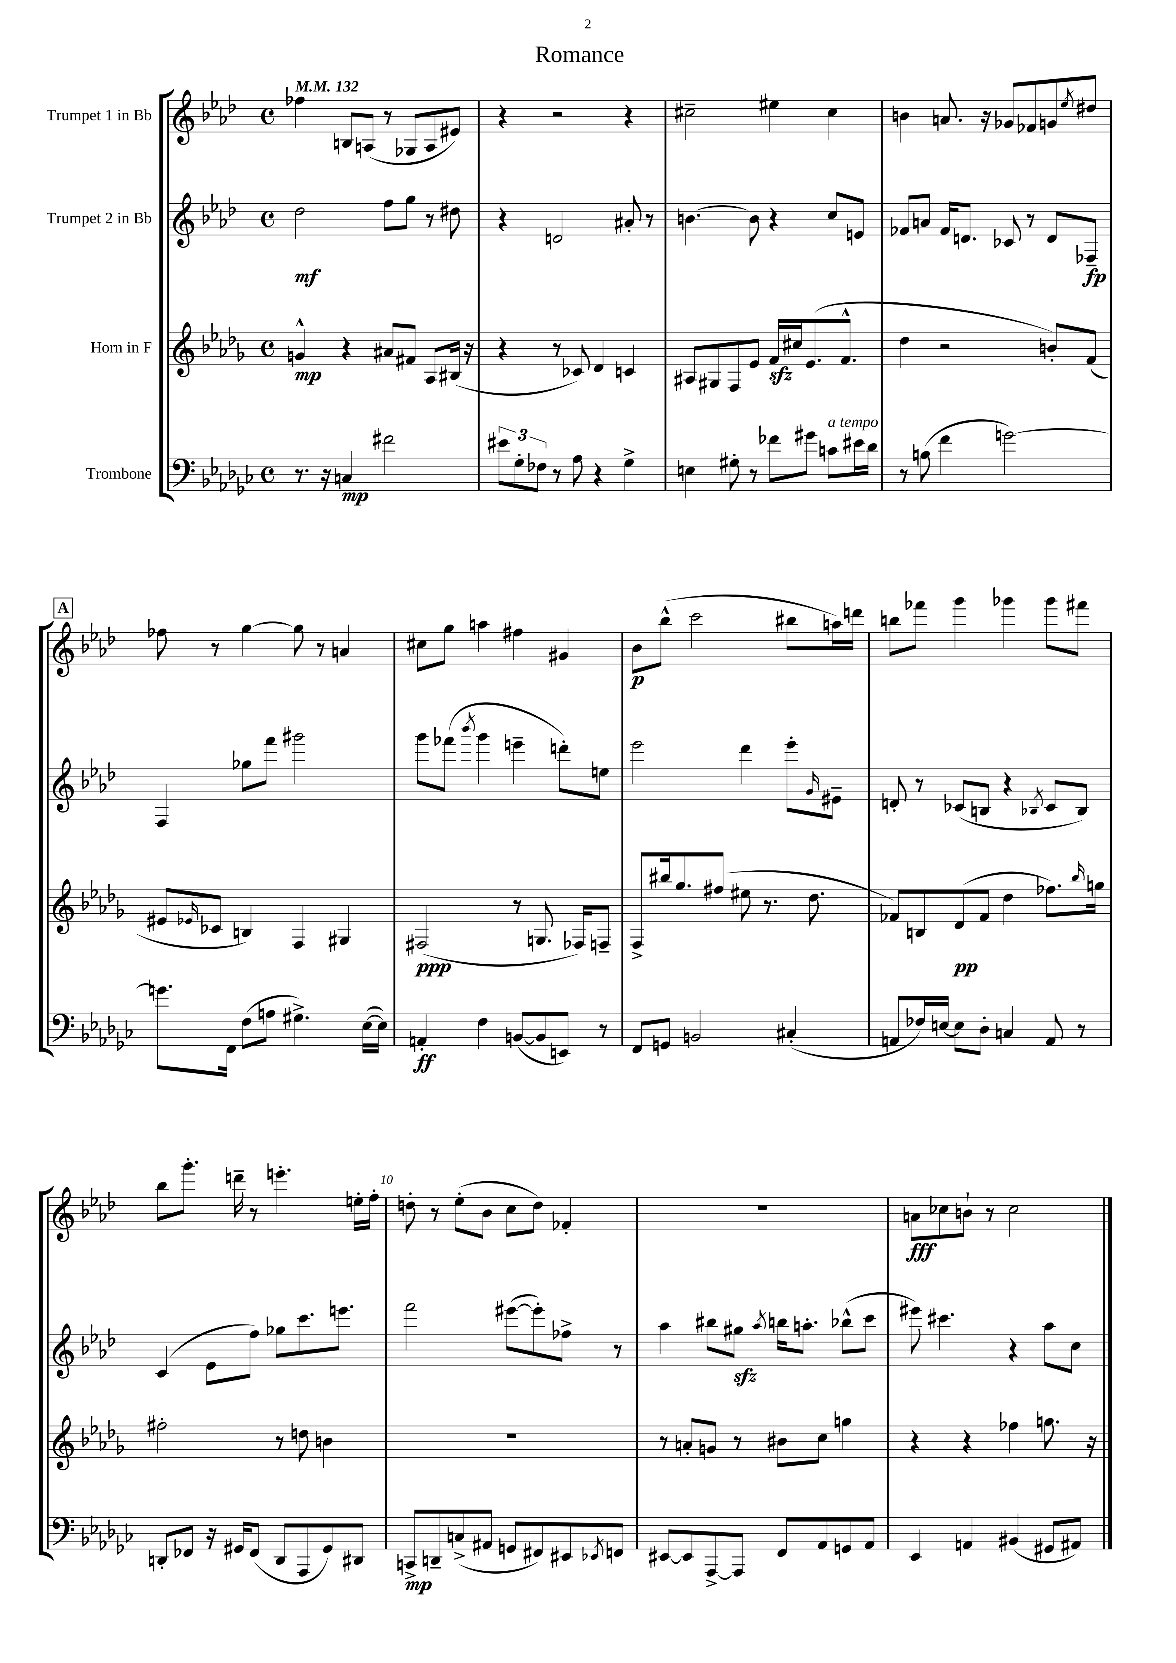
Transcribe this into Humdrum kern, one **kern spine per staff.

**kern	**dynam	**kern	**dynam	**kern	**dynam	**kern	**dynam
*part4	*part4	*part3	*part3	*part2	*part2	*part1	*part1
*staff4	*staff4	*staff3	*staff3	*staff2	*staff2	*staff1	*staff1
*I"Trombone	*	*I"Horn in F	*	*I"Trumpet 2 in Bb	*	*I"Trumpet 1 in Bb	*
*clefF4	*	*clefG2	*	*clefG2	*	*clefG2	*
*k[b-e-a-d-g-c-]	*	*k[b-e-a-d-g-]	*	*k[b-e-a-d-]	*	*k[b-e-a-d-]	*
*M4/4	*	*M4/4	*	*M4/4	*	*M4/4	*
*met(c)	*	*met(c)	*	*met(c)	*	*met(c)	*
*MM132	*	*MM132	*	*MM132	*	*MM132	*
=1	=1	=1	=1	=1	=1	=1	=1
8.r	.	4gn^^/	mp	2dd-\	mf	4ff-X\	.
16r	.	.	.	.	.	.	.
4Cn/	mp	4r	.	.	.	8Bn/L	.
.	.	.	.	.	.	(8An/J	.
2f#X\	.	8a#X/L	.	8ff\L	.	8r	.
.	.	8f#X/J	.	8gg\J	.	8G-X/L	.
.	.	8A-/L	.	8r	.	8A/	.
.	.	(16B#X/Jk	.	8dd#X\	.	8e#X/J)	.
.	.	16r	.	.	.	.	.
=2	=2	=2	=2	=2	=2	=2	=2
12e#X\L	.	4r	.	4r	.	4r	.
12G-'\	.	.	.	.	.	.	.
12F-X\J	.	.	.	.	.	.	.
8r	.	8r	.	2dn/	.	2r	.
8A-\	.	8c-X/)	.	.	.	.	.
4r	.	4d-/	.	.	.	.	.
4G-^\	.	4cn/	.	8a#X'/	.	4r	.
.	.	.	.	8r	.	.	.
=3	=3	=3	=3	=3	=3	=3	=3
4En\	.	8A#X/L	.	[4.bn\	.	2cc#X~\	.
.	.	8G#X/	.	.	.	.	.
8G#X'\	.	8F/	.	.	.	.	.
8r	.	8e-/J	.	8b\]	.	.	.
8f-X\L	.	16fzz/LL	.	4r	.	4ee#X\	.
.	.	16cc#X/J	.	.	.	.	.
8g#X\J	.	(8.e-/	.	.	.	.	.
!LO:TX:a:i:t=a tempo	!	!	!	!	!	!	!
8cn\L	.	.	.	8cc/L	.	4cc#\	.
.	.	8.f^^/J	.	.	.	.	.
16e#X\L	.	.	.	8en/J	.	.	.
16d-\JJ	.	.	.	.	.	.	.
=4	=4	=4	=4	=4	=4	=4	=4
8r	.	4dd-\	.	8f-X/L	.	4bn\	.
(8Bn\	.	.	.	8an/J	.	.	.
4f\	.	2r	.	16f-/KL	.	8.an/	.
.	.	.	.	8.dn/J	.	.	.
.	.	.	.	.	.	16r	.
[2gn\)	.	.	.	8c-X/	.	8g-X/L	.
.	.	.	.	8r	.	8f-X/	.
.	.	8bn'/L)	.	8d/L	.	8gn/	.
.	.	.	.	.	.	8qee-/	.
.	.	(8f/J	.	8F-X~/J	fp	8dd#X/J	.
!!LO:LB:g=z
!!LO:REH:place=s1:t=A
=5	=5	=5	=5	=5	=5	=5	=5
8.gn\L]	.	8e#X/L	.	4F/	.	8ff-X\	.
.	.	16qqe-X/	.	.	.	.	.
.	.	8c-X/J	.	.	.	8r	.
16FF\Jk	.	.	.	.	.	.	.
(8F\L	.	4Bn/)	.	8gg-X\L	.	[4gg\	.
8An\J	.	.	.	8fff\J	.	.	.
4.G#X^\)	.	4F/	.	2ggg#X\	.	8gg\]	.
.	.	.	.	.	.	8r	.
.	.	4G#X/	.	.	.	4an/	.
([16E-\LL	.	.	.	.	.	.	.
16E-\JJ])	.	.	.	.	.	.	.
=6	=6	=6	=6	=6	=6	=6	=6
4AAn'/	ff	(2F#X/	ppp	8ggg\L	.	8cc#X\L	.
.	.	.	.	(8fff-X\J	.	8gg\J	.
.	.	.	.	8qbbb-/	.	.	.
4F\	.	.	.	4ggg\	.	4aan\	.
([8BBn/L	.	8r	.	4eeen~\	.	4ff#X\	.
8BB/]	.	8.Gn/	.	.	.	.	.
8EEn/J)	.	.	.	8dddn'\L)	.	4g#X/	.
.	.	16F-X/KL)	.	.	.	.	.
8r	.	8Fn~/J	.	8een\J	.	.	.
=7	=7	=7	=7	=7	=7	=7	=7
8FF/L	.	8F^/L	.	2eee-\	.	8b-\L	p
8GGn/J	.	16bb#X/k	.	.	.	(8bb-^^\J	.
.	.	8.gg-/	.	.	.	.	.
2BBn/	.	.	.	.	.	2ccc\	.
.	.	(8ff#X/J	.	.	.	.	.
.	.	8ee#X\	.	4ddd-\	.	.	.
.	.	8.r	.	.	.	.	.
(4C#X'/	.	.	.	8eee-'\L	.	8bb#X\L	.
.	.	8.dd-\	.	.	.	.	.
.	.	.	.	16qqg/	.	.	.
.	.	.	.	8e#X~\J	.	16aan\L)	.
.	.	.	.	.	.	16dddn\JJ	.
=8	=8	=8	=8	=8	=8	=8	=8
8AAn/L	.	8f-X/L)	.	8dn'/	.	8bbn\L	.
16F-X/L)	.	8Bn/	.	8r	.	8fff-X\J	.
[16En/JJ	.	.	.	.	.	.	.
8E\L]	.	(8d-/	pp	(8c-X/L	.	4ggg\	.
8D-'\J	.	8f-/J	.	8Bn/J	.	.	.
4Cn/	.	4dd-\	.	4r	.	4ggg-X\	.
.	.	.	.	8qB-X/	.	.	.
8AA/	.	8.ff-X\L)	.	8c-/L	.	8ggg-\L	.
8r	.	.	.	8B-/J)	.	8fff#X\J	.
.	.	16qqbb-/	.	.	.	.	.
.	.	16ggn\Jk	.	.	.	.	.
!!LO:LB:g=z
=9	=9	=9	=9	=9	=9	=9	=9
8DDn'/L	.	2ff#X'\	.	(4c/	.	8bb-\L	.
8FF-X/J	.	.	.	.	.	8.ggg'\J	.
16r	.	.	.	8e-\L	.	.	.
16GG#X/KL	.	.	.	.	.	16dddn~\	.
(8FF-/J	.	.	.	8ff\J)	.	8r	.
8DD/L	.	8r	.	8gg-X\L	.	4.eeen'\	.
8AAA-/	.	8ddn\	.	8.ccc\	.	.	.
8GG#/)	.	4bn\	.	.	.	.	.
.	.	.	.	8.eeen\J	.	.	.
8DD#X/J	.	.	.	.	.	16een'\LL	.
.	.	.	.	.	.	16ff'\JJ	.
=10	=10	=10	=10	=10	=10	=10	=10
8CCn^/L	mp	1r	.	2fff\	.	8ddn'\	.
8DDn~/	.	.	.	.	.	8r	.
(8Cn^/	.	.	.	.	.	(8ee-'\L	.
8AA#X/J	.	.	.	.	.	8b-\J	.
8GGn/L	.	.	.	([8eee#X\L	.	8cc\L	.
8FF#X/)	.	.	.	8eee#'\])	.	8dd\J)	.
8EE#X/	.	.	.	8ff-X^\J	.	4f-X'/	.
8qEE-X/	.	.	.	.	.	.	.
8FFn/J	.	.	.	8r	.	.	.
=11	=11	=11	=11	=11	=11	=11	=11
[8EE#X/L	.	8r	.	4aa-\	.	1r	.
8EE#/]	.	8an'/L	.	.	.	.	.
[8AAA-^/	.	8gn/J	.	8bb#X\L	.	.	.
8AAA-/J]	.	8r	.	8gg#Xzz\J	.	.	.
.	.	.	.	8qaa-/	.	.	.
8FF/L	.	8b#X\L	.	16bbn\KL	.	.	.
.	.	.	.	8.aan'\J	.	.	.
8AA-/	.	8cc\J	.	.	.	.	.
8GGn/	.	4ggn\	.	(8bb-X^^\L	.	.	.
8AA-/J	.	.	.	8ccc\J	.	.	.
=12	=12	=12	=12	=12	=12	=12	=12
4EE-/	.	4r	.	8eee#X\)	.	8an\L	fff
.	.	.	.	4.ccc#X\	.	8cc-X\	.
4AAn/	.	4r	.	.	.	8bn`\J	.
.	.	.	.	.	.	8r	.
(4BB#X/	.	4ff-X\	.	4r	.	2cc-\	.
8GG#X/L	.	8.ggn\	.	8aa-\L	.	.	.
8AA#X/J)	.	.	.	8cc\J	.	.	.
.	.	16r	.	.	.	.	.
==	==	==	==	==	==	==	==
*-	*-	*-	*-	*-	*-	*-	*-
